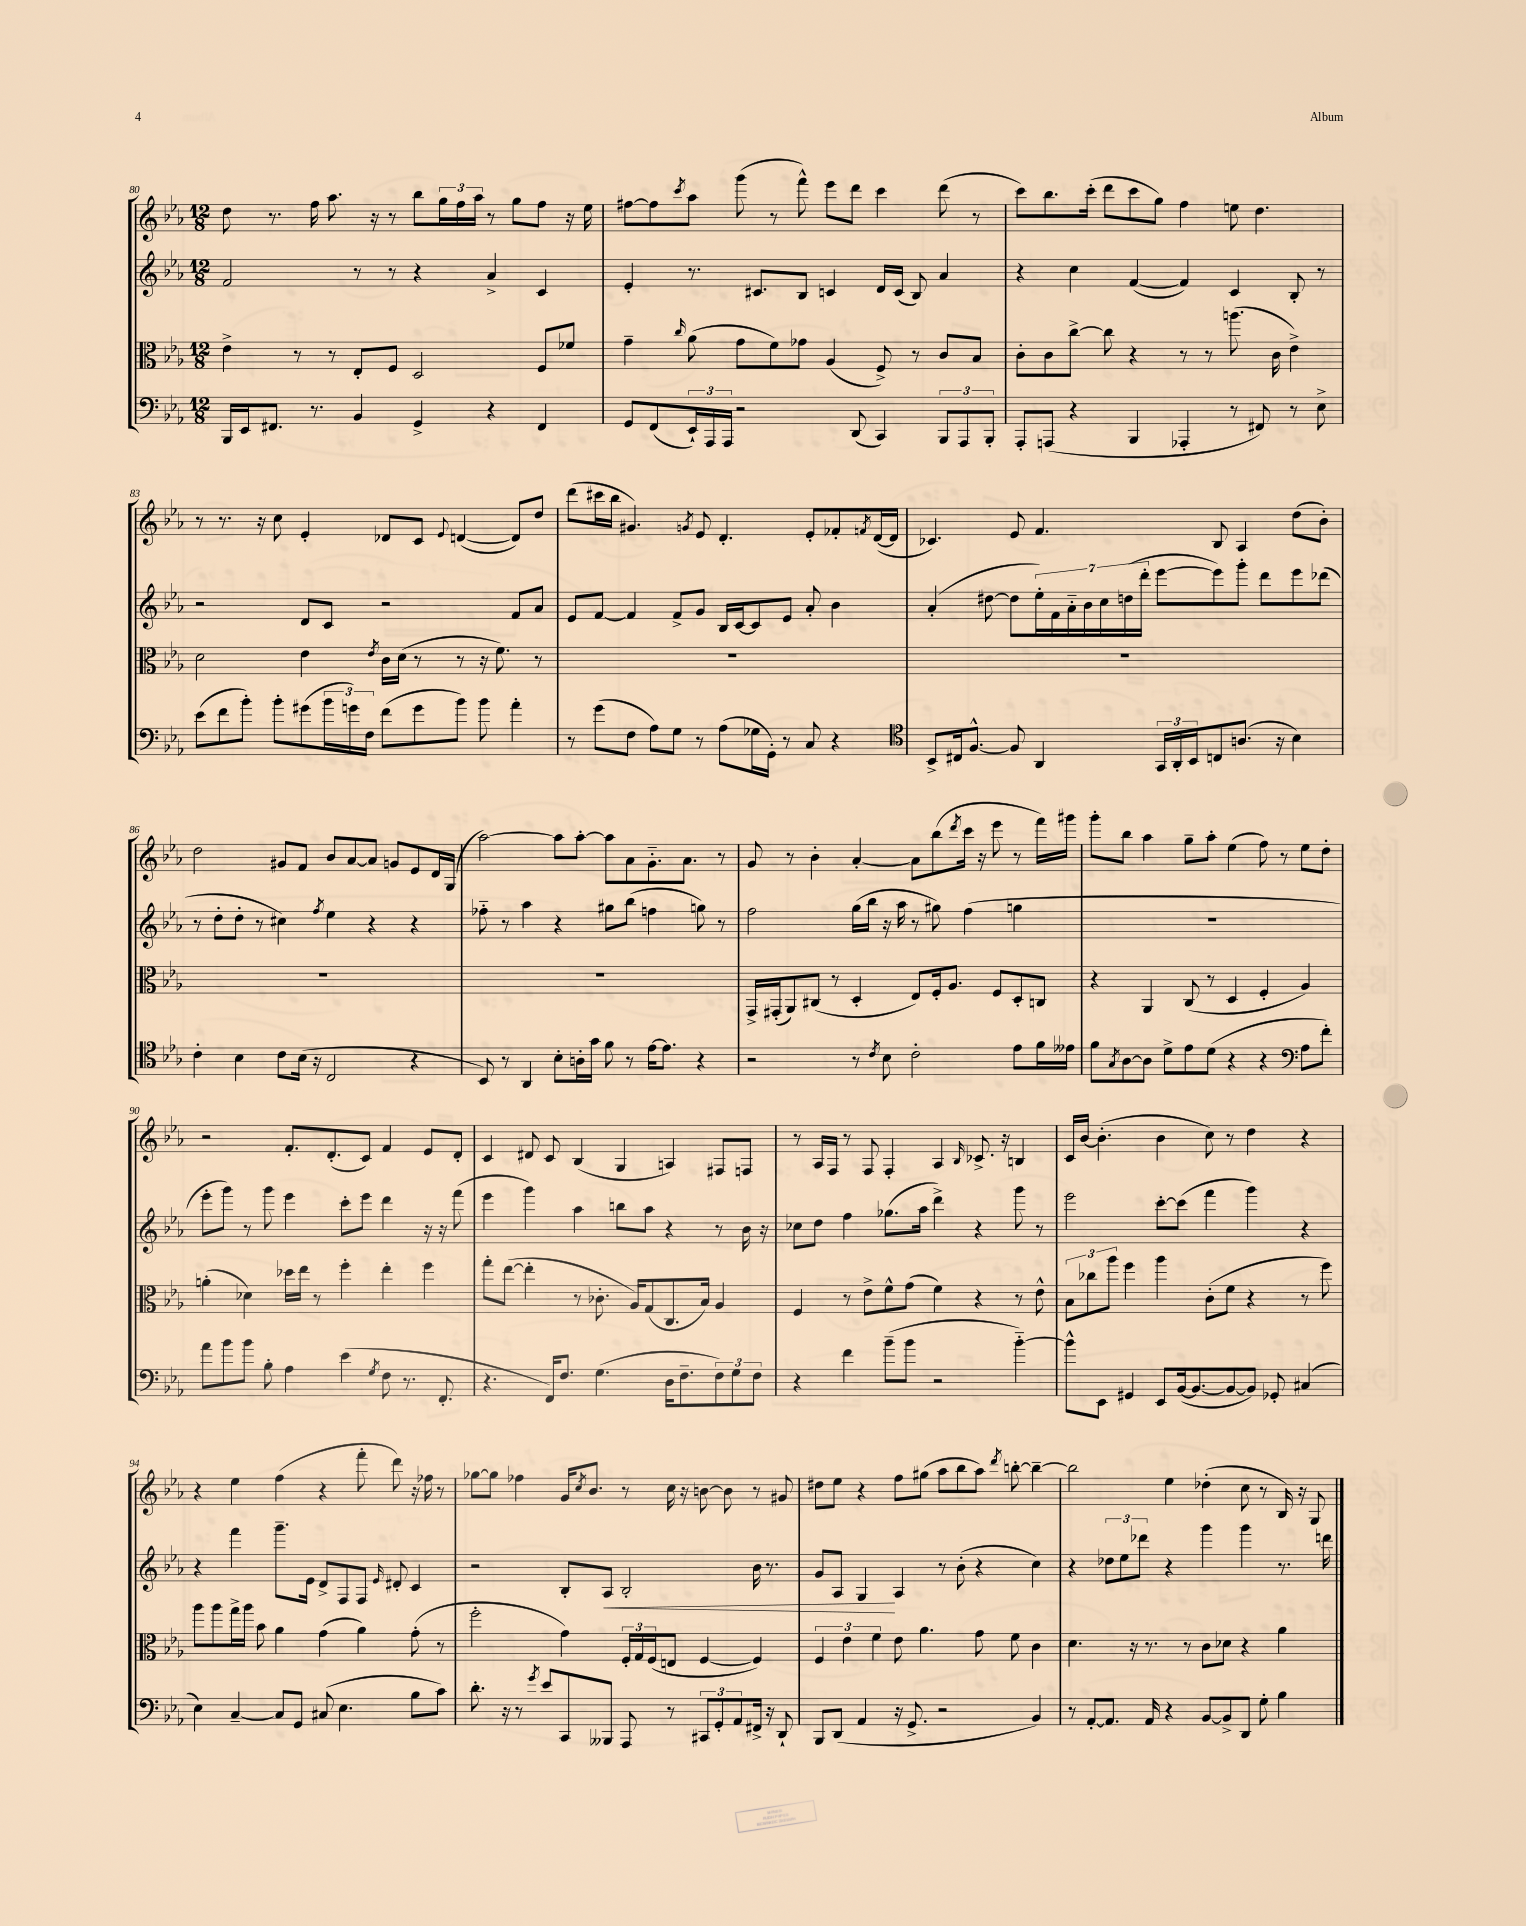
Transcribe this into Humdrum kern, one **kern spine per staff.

**kern	**kern	**kern	**kern
*staff4	*staff3	*staff2	*staff1
*clefF4	*clefC3	*clefG2	*clefG2
*k[b-e-a-]	*k[b-e-a-]	*k[b-e-a-]	*k[b-e-a-]
*M12/8	*M12/8	*M12/8	*M12/8
16BBB-	4e-^	2f	8dd
16EE-	.	.	.
8.FF#	.	.	8.r
.	8r	.	.
8.r	.	.	16ff
.	8r	.	8.aa-
4BB-	8E-'	8r	.
.	.	.	16r
.	8F	8r	8r
4GG^	2D	4r	8bb-
.	.	.	24gg
.	.	.	24ff
.	.	.	24aa-
4r	.	4a-^	8r
.	.	.	8gg
4FF#	8F	4c	8ff
.	8f-	.	16r
.	.	.	16ee-
=	=	=	=
8GG	4g~	4e-'	[8ff#
(8FF	.	.	8ff#]
.	16qqcc	.	8qccc
24EE-`)	(8a-	8.r	8aa-
24AAA-	.	.	.
24AAA-	.	.	.
2r	8g	.	(8ggg
.	.	8.c#	.
.	8f)	.	8r
.	8g-	8B-	8fff^^)
.	(4A-	4c	8eee-
(8DD	.	.	8ddd
4CC)	8F^)	16d	4ccc
.	.	(16c	.
.	8r	8B-)	.
12BBB-	8c	4a-	(8ddd
12AAA-	.	.	.
.	8B-	.	8r
12BBB-'	.	.	.
=	=	=	=
8AAA-'	8c'	4r	8ccc)
(8AAA	8c	.	8.bb-
4r	[8cc^	4cc	.
.	.	.	(16ccc'
.	8cc]	.	8ddd
4BBB-	4r	([4f	8ccc
.	.	.	8gg)
4AAA-'	8r	4f])	4ff
.	8r	.	.
8r	(8.aa	4c	8ee
8FF#)	.	.	4.dd
.	16c	.	.
8r	4e-^)	8B-'	.
8E-^	.	8r	.
=	=	=	=
(8e-	2d	2r	8r
8f	.	.	8.r
8b-')	.	.	.
.	.	.	16r
8b-'	.	.	8cc
(8g#	4e-	8d	4e-'
24b-	.	8c	.
24g)	.	.	.
24F	.	.	.
.	8qe-	.	.
(8f	16c	2r	8d-
.	(16d	.	.
8g	8r	.	8c
.	.	.	8qqe-
8b-)	8r	.	([4d
8b-	16r	.	.
.	8.f)	.	.
4a-'	.	8f	8d])
.	8r	8a-	8dd
=	=	=	=
8r	1.r	8e-	(8ddd
(8g	.	[8f	16ccc#
.	.	.	16bb-
8F	.	4f]	4.g#)
8A-)	.	.	.
8G	.	8f^	.
.	.	.	8qg
8r	.	8g	8e-
(8A-	.	16B-	4.d'
.	.	[16c	.
16G-	.	8c]	.
16GG')	.	.	.
8r	.	8e-	.
8C	.	8a-'	8e-'
4r	.	4b-	8f-'
.	.	.	8qf
.	.	.	([16d
.	.	.	16d]
=	=	=	=
*clefC4	*	*	*
8BB-^	1.r	(4a-'	4.c-)
16C#	.	.	.
[8.F^^	.	.	.
.	.	[8dd#	.
8F]	.	8dd#]	8e-
4AA-	.	28ee-')	4.f
.	.	28f	.
.	.	28a-'~	.
.	.	28b-	.
.	.	28cc	.
.	.	(28dd	.
.	.	28ddd'	.
24GG	.	[8eee-	.
24AA-'	.	.	.
24BB-	.	.	.
8C	.	8eee-])	8B-
(8.A	.	8ggg'	4A-
.	.	8ddd	.
16r	.	.	.
4B-)	.	8eee-	(8dd
.	.	(8ddd-	8b-')
=	=	=	=
4c'	1.r	8r	2dd
.	.	8dd'	.
4B-	.	8dd'	.
.	.	8r	.
8c	.	4cc#)	8g#
(16B-	.	.	8f
16r	.	.	.
.	.	8qff	.
2C	.	4ee-	8b-
.	.	.	[8a-
.	.	4r	8a-]
.	.	.	8g
4r	.	4r	8e-
.	.	.	16d
.	.	.	(16G
=	=	=	=
8BB-)	1.r	8ff-'~	[2aa-)
8r	.	8r	.
4AA-	.	4aa-	.
8B-'	.	4r	8aa-]
16A'	.	.	[8aa-'
16g	.	.	.
8f	.	8gg#	8aa-]
8r	.	(8bb-	8a-
[16e-	.	4ff	8.g'~
8.e-]	.	.	.
.	.	.	8.a-
4r	.	8gg)	.
.	.	8r	8r
=	=	=	=
2r	16GG^	2ff	8g
.	(16GG#'	.	.
.	8AA-)	.	8r
.	(8C#	.	4b-'
.	8r	.	.
8r	4D'	(16gg	[4a-'
.	.	16bb-	.
8qc	.	.	.
8B-	.	16r	.
.	.	16aa-	.
2c'	8E-)	8r	8a-]
.	16F'	8gg#)	(8bb-
.	8.A-	.	.
.	.	.	8qddd
.	.	(4ff	16ccc
.	.	.	16r
.	8F	.	8eee-
8e-	8D'	4gg	8r
16f	8C	.	16fff)
16e--	.	.	16ggg#
=	=	=	=
8f	4r	1.r	8ggg'
8qG	.	.	.
[8A-	.	.	8bb-
8A-]	4AA-	.	4aa-
8d^	.	.	.
8e-	(8C	.	8gg~
(8d	8r	.	8aa-'
4r	4D	.	(4ee-
4r	4F'	.	8ff)
.	.	.	8r
*clefF4	*	*	*
8A-	4A-)	.	8ee-
8f')	.	.	8dd'
=	=	=	=
8a-	(4a'	8eee-'	2r
8b-	.	8ggg)	.
8b-	4d-)	8r	.
8B-'	.	8ggg	.
4A-	16dd-	4eee-	8.f'
.	16ee-	.	.
.	8r	.	.
.	.	.	(8.d'
(4e-	4ff'	8ccc'	.
.	.	8eee-	8c)
8qG	.	.	.
8F	4ee-'	4ddd	4f
8.r	.	.	.
.	4ff	16r	8e-
8.FF'	.	16r	.
.	.	(8fff	8d'
=	=	=	=
4.r	8gg'	4eee-	4c
.	([8ee-	.	.
.	4ee-']	4ggg)	8d#
16FF)	.	.	8c
8.F	.	.	.
.	8r	4aa-	(4B-
(4.G	8.c-'	.	.
.	.	8bb	4G
.	16A-)	.	.
.	(8G	8aa-	.
16D	8.C	4r	4A)
8.F~	.	.	.
.	16B-)	.	.
12F)	4A-	8r	8F#
12G	.	.	.
.	.	16b-	8F
12F	.	.	.
.	.	16r	.
=	=	=	=
4r	4F	8cc-	8r
.	.	8dd	16A-
.	.	.	16F
4f	8r	4ff	8r
.	8e-^	.	8F
(8b-~	8f^^	(8.gg-	4F'
8b-	(8g	.	.
.	.	16aa-	.
2r	4f)	4ddd^)	4A-
.	.	.	16qqB-
.	4r	4r	8.c-^
.	.	.	16r
[4b-'~)	8r	8ggg	4B
.	8e-^^	8r	.
=	=	=	=
8b-^^]	12B-	2eee-	16c
.	.	.	[16b-
.	12cc-	.	.
8EE-	.	.	(4.b-']
.	12aa-	.	.
4GG#	4ff	.	.
8EE-	4aa-	[8ccc'	4b-
([16BB-	.	(8ccc]	.
8.BB-_	.	.	.
.	(8c'	4fff	8cc)
8BB-_	8f	.	8r
8BB-])	4r	4ggg)	4dd
8GG-'	.	.	.
(4C#	8r	4r	4r
.	8ff)	.	.
=	=	=	=
4E-)	8aa-	4r	4r
.	8aa-	.	.
[4C~	16gg^	4fff	4ee-
.	16aa-	.	.
.	8b-	.	.
8C]	4a-	8.ggg~	(4ff
8GG	.	.	.
.	.	16e-	.
(8C#	(4g	8d^	4r
4.E-	.	8F	.
.	4a-)	8F	8fff'
.	.	16qqe-	.
.	.	8d#'	8ddd)
8B-	(8g'	4c	16r
.	.	.	16ff-
8c)	8r	.	8r
=	=	=	=
8.d'	2ff'	2r	[8gg-
.	.	.	8gg-]
16r	.	.	.
8r	.	.	4ff-
8qg	.	.	.
8e-	.	.	.
8CC	4g)	8B-'	16g
.	.	.	8qcc
.	.	.	8.b-
8BBB--	.	8A-	.
8AAA-	24F'	2B-'	8r
.	24G	.	.
.	(24F	.	.
8r	8E	.	16cc
.	.	.	16r
12CC#	[4F	.	[8b
12GG'	.	.	.
.	.	.	8b]
12AA-	.	.	.
16FF#^	4F])	16b-	8r
16r	.	8.r	.
8DD`	.	.	8g#
=	=	=	=
8BBB-	6F	8g	8dd#
(8DD	.	8A-	8ee-
.	6e-	.	.
4AA-	.	4G	4r
.	6f	.	.
16r	8e-	4A-	8ff
8.GG^	.	.	.
.	4.a-	.	(8gg#
2r	.	8r	8aa-
.	.	(8b-'	8bb-
.	8g	4r	8aa-)
.	.	.	8qddd
.	8f	.	[8bb'
4BB-)	4c	4cc)	4bb~_
=	=	=	=
8r	4.d	4r	2bb]
[8AA-'	.	.	.
8.AA-]	.	12dd-	.
.	.	12ee-	.
.	16r	.	.
.	.	12ddd-	.
16AA-	8.r	.	.
4r	.	4r	4ee-
.	8r	.	.
[8BB-	8c	4ggg	(4dd-'
8BB-^]	8d-	.	.
8DD	4r	4ggg	8cc
8G'	.	.	8r
4B-	4a-	8.r	16B-)
.	.	.	16r
.	.	.	8G
.	.	16ddd	.
==	==	==	==
*-	*-	*-	*-
